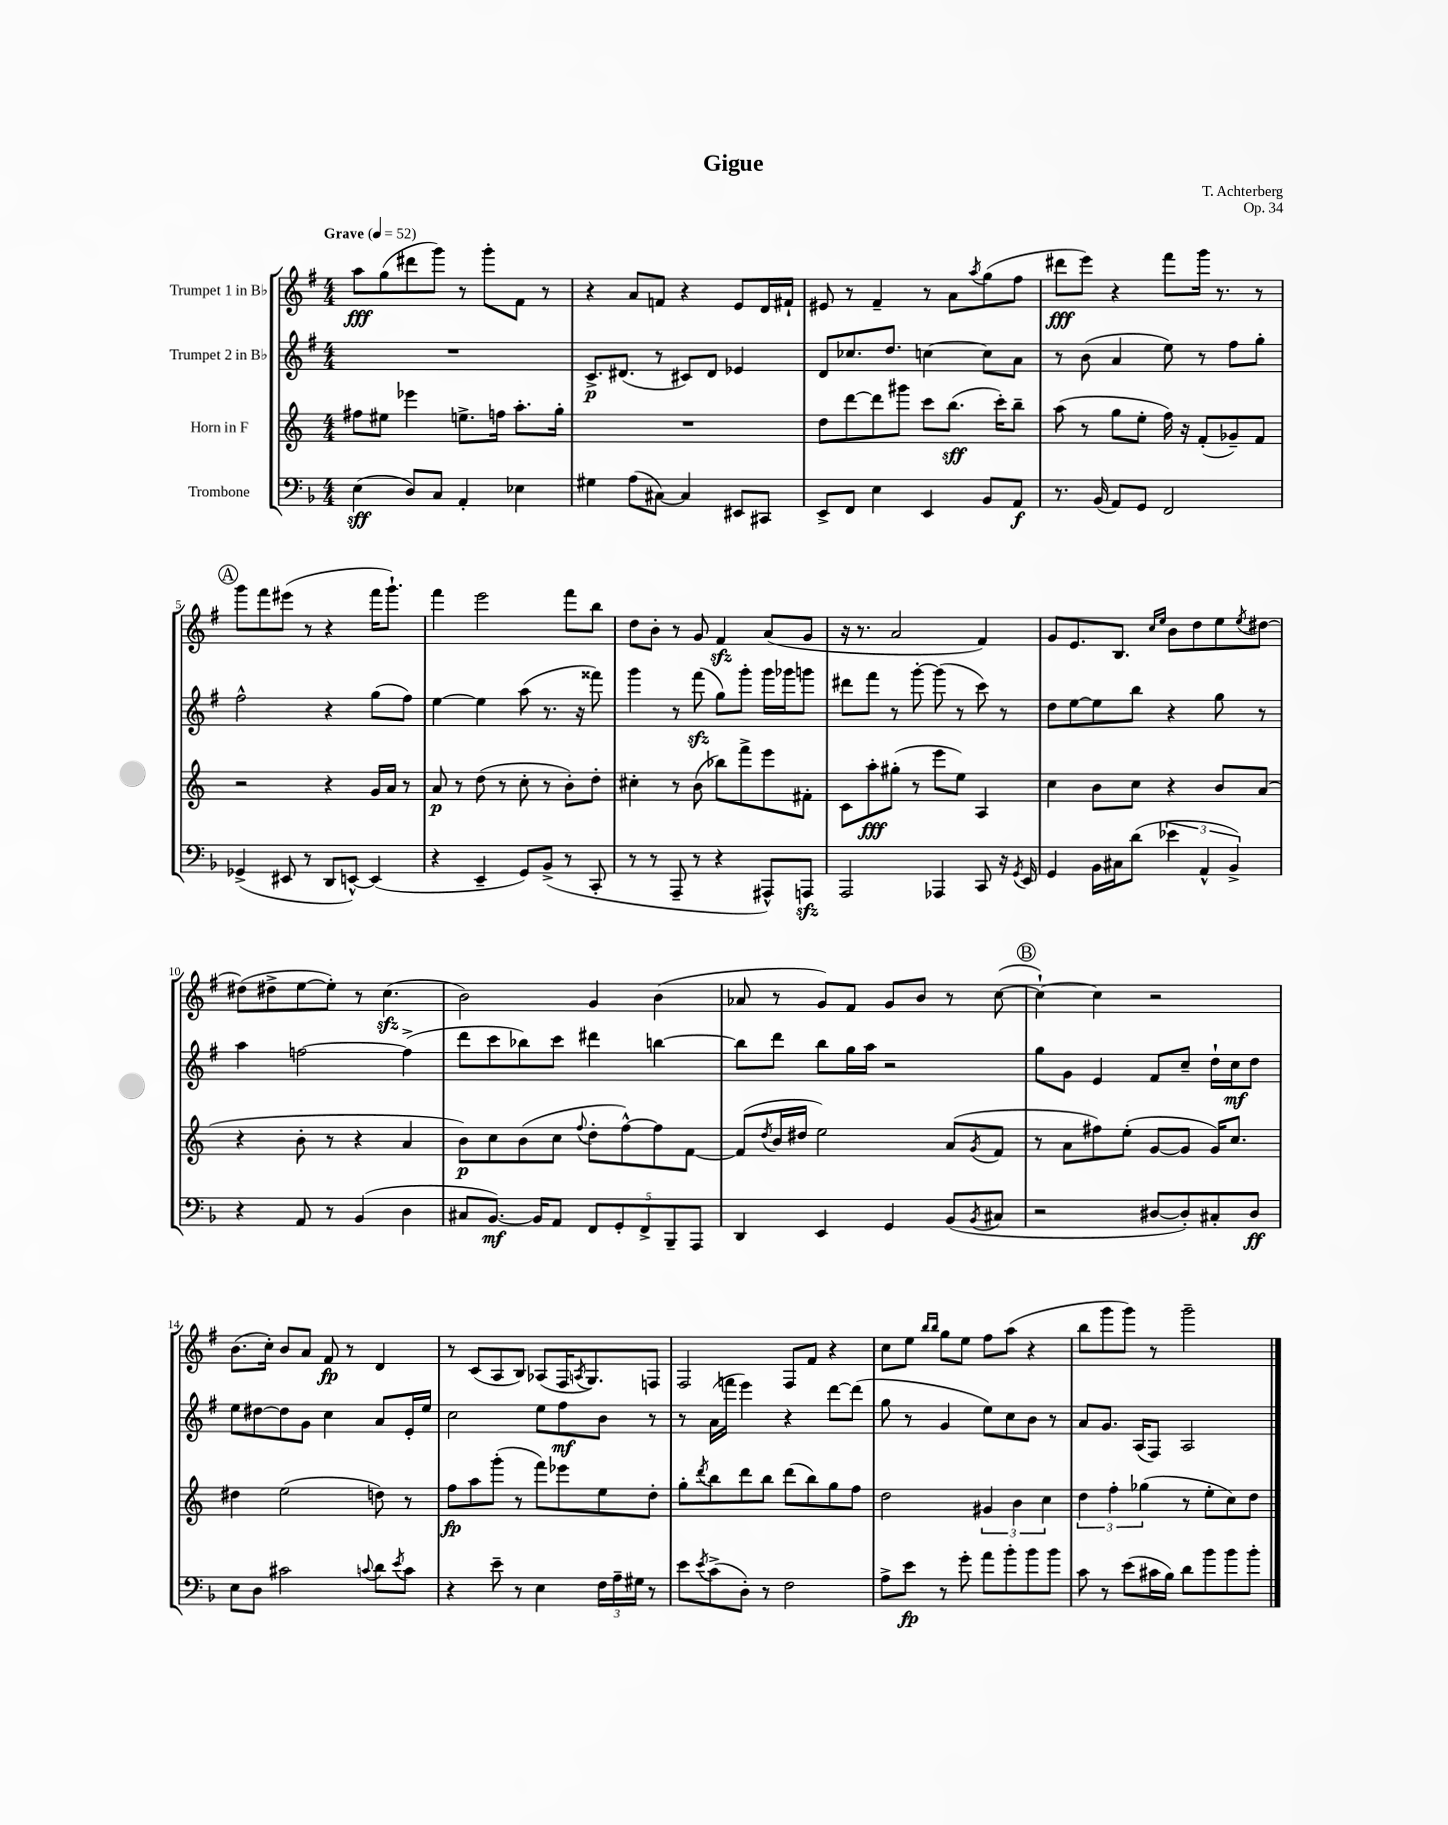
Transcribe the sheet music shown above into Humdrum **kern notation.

**kern	**dynam	**kern	**dynam	**kern	**dynam	**kern	**dynam
*part4	*part4	*part3	*part3	*part2	*part2	*part1	*part1
*staff4	*staff4	*staff3	*staff3	*staff2	*staff2	*staff1	*staff1
*I"Trombone	*	*I"Horn in F	*	*I"Trumpet 2 in B♭	*	*I"Trumpet 1 in B♭	*
*clefF4	*	*clefG2	*	*clefG2	*	*clefG2	*
*k[b-]	*	*k[]	*	*k[f#]	*	*k[f#]	*
*M4/4	*	*M4/4	*	*M4/4	*	*M4/4	*
*MM52	*	*MM52	*	*MM52	*	*MM52	*
=1	=1	=1	=1	=1	=1	=1	=1
!	!	!	!	!	!	!LO:TX:a:B:t=Grave	!
(4E\	sff	8ff#X\L	.	1r	.	8aa\L	fff
.	.	8ee#X\J	.	.	.	(8gg\	.
8D/L)	.	4eee-X\	.	.	.	8ddd#X\	.
8C/J	.	.	.	.	.	8ggg\J)	.
4AA'/	.	8.een^\L	.	.	.	8r	.
.	.	.	.	.	.	8ggg'\L	.
.	.	16ffn\Jk	.	.	.	.	.
4E-X\	.	8.aa'\L	.	.	.	8f#\J	.
.	.	.	.	.	.	8r	.
.	.	16gg'\Jk	.	.	.	.	.
=2	=2	=2	=2	=2	=2	=2	=2
4G#X\	.	1r	.	8.c^/L	p	4r	.
.	.	.	.	(8.d#X/J	.	.	.
(8A\L	.	.	.	.	.	8a/L	.
[8C#X\J)	.	.	.	8r	.	8fn/J	.
4C#/]	.	.	.	8c#X/L)	.	4r	.
.	.	.	.	8d#/J	.	.	.
8EE#X/L	.	.	.	4e-X/	.	8e/L	.
8CC#X/J	.	.	.	.	.	16d/L	.
.	.	.	.	.	.	16f#X`/JJ	.
=3	=3	=3	=3	=3	=3	=3	=3
8EE^/L	.	8dd\L	.	8d/L	.	8e#X/	.
8FF/J	.	[8ddd\	.	8.cc-X/	.	8r	.
4E\	.	8ddd\]	.	.	.	4f#~/	.
.	.	.	.	8.dd/J	.	.	.
.	.	8ggg#X\J	.	.	.	.	.
4EE/	.	8ccc\L	.	[4ccn\	.	8r	.
.	.	(8.bb\J	sff	.	.	8a\L	.
.	.	.	.	.	.	8qaa/	.
8BB-/L	.	.	.	8cc\L]	.	(8gg\	.
.	.	16ccc'\KL)	.	.	.	.	.
8AA/J	f	8bb~\J	.	8a\J	.	8ff#\J	.
=4	=4	=4	=4	=4	=4	=4	=4
8.r	.	(8aa\	.	8r	.	8ddd#X\L	fff
.	.	8r	.	(8b\	.	8eee\J)	.
(16BB-/	.	.	.	.	.	.	.
8AA/L)	.	8gg\L	.	4a/	.	4r	.
8GG/J	.	8ee'\J	.	.	.	.	.
2FF/	.	16ff\)	.	8ee\)	.	8fff#\L	.
.	.	16r	.	.	.	.	.
.	.	(8f'/L	.	8r	.	16ggg\Jk	.
.	.	.	.	.	.	8.r	.
.	.	8g-X~/)	.	8ff#\L	.	.	.
.	.	8f/J	.	8gg'\J	.	8r	.
!!LO:LB:g=z
!!LO:REH:place=s1:t=A
=5	=5	=5	=5	=5	=5	=5	=5
(4GG-X^/	.	2r	.	2ff#^^\	.	8ggg\L	.
.	.	.	.	.	.	8fff#\	.
8EE#X/	.	.	.	.	.	(8eee#X\J	.
8r	.	.	.	.	.	8r	.
8DD/L	.	4r	.	4r	.	4r	.
[8EEn^^/J)	.	.	.	.	.	.	.
(4EE/]	.	16g/LL	.	(8gg\L	.	16fff#\KL	.
.	.	16a/JJ	.	.	.	8.ggg`\J)	.
.	.	8r	.	8ff#\J)	.	.	.
=6	=6	=6	=6	=6	=6	=6	=6
4r	.	8a/	p	[4ee\	.	4fff#\	.
.	.	8r	.	.	.	.	.
4EE~/	.	(8dd\	.	4ee\]	.	2eee\	.
.	.	8r	.	.	.	.	.
8GG/L)	.	8cc'\	.	(8aa\	.	.	.
(8BB-^/J	.	8r	.	8.r	.	.	.
8r	.	8b'\L)	.	.	.	8fff#\L	.
.	.	.	.	16r	.	.	.
8CC'/	.	8dd'\J	.	8fff##X\)	.	8bb\J	.
=7	=7	=7	=7	=7	=7	=7	=7
8r	.	4cc#X'\	.	4ggg\	.	8dd\L	.
8r	.	.	.	.	.	8b'\J	.
8AAA~/	.	8r	.	8r	.	8r	.
8r	.	(8b\	.	(8fff#zz\	.	8g/	.
4r	.	8bb-X\L)	.	8gg\L)	.	4f#zz/	.
.	.	8fff^\	.	8ggg'\J	.	.	.
8AAA#X^^/L)	.	8eee\	.	16ggg\LL	.	(8a/L	.
.	.	.	.	16ggg-X\J	.	.	.
8AAAnzz/J	.	8f#X'\J	.	8gggn\J	.	8g/J	.
=8	=8	=8	=8	=8	=8	=8	=8
2AAA/	.	8c\L	.	8ddd#X\L	.	16r	.
.	.	.	.	.	.	8.r	.
.	.	8aa'\	fff	8fff#\J	.	.	.
.	.	(8gg#X'\J	.	8r	.	2a/	.
.	.	8r	.	[8ggg'\	.	.	.
4AAA-X/	.	8eee\L	.	(8ggg\]	.	.	.
.	.	8ee\J)	.	8r	.	.	.
8CC/	.	4A/	.	8ccc\)	.	4f#/)	.
16r	.	.	.	8r	.	.	.
8qGG/	.	.	.	.	.	.	.
16EE/	.	.	.	.	.	.	.
=9	=9	=9	=9	=9	=9	=9	=9
4GG/	.	4cc\	.	8dd\L	.	8g/L	.
.	.	.	.	[8ee\	.	8.e/	.
16BB-\LL	.	8b\L	.	8ee\]	.	.	.
16C#X\J	.	.	.	.	.	8.B/J	.
(8d\J	.	8cc\J	.	8bb\J	.	.	.
.	.	.	.	.	.	16qqcc/LL	.
.	.	.	.	.	.	16qqee/JJ	.
6e-X\	.	4r	.	4r	.	8b\L	.
.	.	.	.	.	.	8dd\	.
6AA^^/	.	.	.	.	.	.	.
.	.	8b/L	.	8gg\	.	8ee\	.
6BB-^/)	.	.	.	.	.	.	.
.	.	.	.	.	.	8qee/	.
.	.	(8a/J	.	8r	.	[8dd#X\J	.
!!LO:LB:g=z
=10	=10	=10	=10	=10	=10	=10	=10
4r	.	4r	.	4aa\	.	(8dd#X\L]	.
.	.	.	.	.	.	8dd#X^\	.
8AA/	.	8b'\	.	[2ffn\	.	[8ee\	.
8r	.	8r	.	.	.	8ee'\J])	.
(4BB-/	.	4r	.	.	.	8r	.
.	.	.	.	.	.	(4.cczz\	.
4D\	.	4a/	.	(4ff^\]	.	.	.
=11	=11	=11	=11	=11	=11	=11	=11
8C#X/L	.	8b\L)	p	8ddd\L	.	2b\)	.
[8.BB-/J)	mf	8cc\	.	8ccc\	.	.	.
.	.	(8b\	.	8bb-X\)	.	.	.
16BB-/KL]	.	.	.	.	.	.	.
8AA/J	.	8cc\J	.	8ccc\J	.	.	.
.	.	8qqff/	.	.	.	.	.
10FF/L	.	8dd'\L	.	4ddd#X\	.	4g/	.
10GG'/	.	.	.	.	.	.	.
.	.	[8ff^^\)	.	.	.	.	.
10FF^/	.	.	.	.	.	.	.
.	.	8ff\]	.	[4bbn\	.	(4b\	.
10BBB-~/	.	.	.	.	.	.	.
.	.	[8f\J	.	.	.	.	.
10AAA/J	.	.	.	.	.	.	.
=12	=12	=12	=12	=12	=12	=12	=12
4DD/	.	(8f/L]	.	8bb\L]	.	8a-X/	.
.	.	8qdd/	.	.	.	.	.
.	.	16b/L	.	8ddd\J	.	8r	.
.	.	16dd#X/JJ	.	.	.	.	.
4EE/	.	2ee\)	.	8bb\L	.	8g/L)	.
.	.	.	.	16gg\L	.	8f#/J	.
.	.	.	.	16aa\JJ	.	.	.
4GG/	.	.	.	2r	.	8g/L	.
.	.	.	.	.	.	8b/J	.
(8BB-/L	.	(8a/L	.	.	.	8r	.
8qBB-/	.	8qg/	.	.	.	.	.
8C#X/J	.	8f/J	.	.	.	([8cc\	.
!!LO:REH:place=s1:t=B
=13	=13	=13	=13	=13	=13	=13	=13
2r	.	8r	.	8gg\L	.	4cc`\_)	.
.	.	8a\L	.	8g\J	.	.	.
.	.	8ff#X\)	.	4e/	.	4cc\]	.
.	.	(8ee'\J	.	.	.	.	.
[8D#X/L	.	[8g/L	.	8f#/L	.	2r	.
8D#'/])	.	8g/J]	.	8cc~/J	.	.	.
8C#X'/	.	16g/KL)	.	16dd`\LL	.	.	.
.	.	8.cc/J	.	16cc\J	mf	.	.
8D#/J	ff	.	.	8dd\J	.	.	.
!!LO:LB:g=z
=14	=14	=14	=14	=14	=14	=14	=14
8E\L	.	4dd#X\	.	8ee\L	.	(8.b\L	.
8D\J	.	.	.	[8dd#X\	.	.	.
.	.	.	.	.	.	16cc'\Jk)	.
2c#X\	.	(2ee\	.	8dd#\]	.	8b/L	.
.	.	.	.	8g\J	.	8a/J	.
.	.	.	.	4cc\	.	8f#/	fp
.	.	.	.	.	.	8r	.
8qqcn/	.	.	.	.	.	.	.
8d\L	.	8ddn\)	.	8a/L	.	4d/	.
8qe/	.	.	.	.	.	.	.
8c\J	.	8r	.	16e'/L	.	.	.
.	.	.	.	16ee/JJ	.	.	.
=15	=15	=15	=15	=15	=15	=15	=15
4r	.	8ff\L	fp	2cc\	.	8r	.
.	.	8aa\	.	.	.	(8c/L	.
8e~\	.	(8ggg'\J	.	.	.	8A/	.
8r	.	8r	.	.	.	8B/J)	.
4E\	.	8fff\L)	.	8ee\L	.	(8A-X/L	.
.	.	8eee-X\	.	8ff#\	mf	16F#/K	.
.	.	.	.	.	.	8qAn/	.
.	.	.	.	.	.	8.G/)	.
24F\LL	.	8ee\	.	8b\J	.	.	.
24A~\	.	.	.	.	.	.	.
24G#X\JJ	.	.	.	.	.	.	.
8r	.	8dd'\J	.	8r	.	8Fn/J	.
=16	=16	=16	=16	=16	=16	=16	=16
8e\L	.	8gg'\L	.	8r	.	2F#/	.
8qe/	.	8qddd/	.	.	.	.	.
(8c^\	.	8bb\	.	(16a\LL	.	.	.
.	.	.	.	16fffn\JJ	.	.	.
8D'\J)	.	8ddd\	.	4eee\)	.	.	.
8r	.	8bb\J	.	.	.	.	.
2F\	.	(8ddd\L	.	4r	.	8F#/L	.
.	.	8bb\)	.	.	.	8f#/J	.
.	.	8gg\	.	[8ddd\L	.	4r	.
.	.	8ff\J	.	(8ddd\J]	.	.	.
=17	=17	=17	=17	=17	=17	=17	=17
8A^\L	.	2dd\	.	8gg\	.	8cc\L	.
8e\J	fp	.	.	8r	.	8ee\J	.
.	.	.	.	.	.	16qqbb/LL	.
.	.	.	.	.	.	16qqbb/JJ	.
8r	.	.	.	4g/	.	8gg\L	.
8g'\	.	.	.	.	.	8ee\J	.
8a\L	.	6g#X/	.	8ee\L)	.	8ff#\L	.
8b-'\	.	.	.	8cc\	.	(8aa\J	.
.	.	6b\	.	.	.	.	.
8b-\	.	.	.	8b\J	.	4r	.
.	.	6cc\	.	.	.	.	.
8b-\J	.	.	.	8r	.	.	.
=18	=18	=18	=18	=18	=18	=18	=18
8c\	.	6dd\	.	8a/L	.	8bb\L	.
8r	.	.	.	8.g/J	.	8ggg\	.
.	.	6ff'\	.	.	.	.	.
(8e\L	.	.	.	.	.	8ggg\J)	.
.	.	.	.	(16A/KL	.	.	.
.	.	(6gg-X\	.	.	.	.	.
16c#X\L	.	.	.	8F#/J)	.	8r	.
16B-\JJ)	.	.	.	.	.	.	.
8d\L	.	8r	.	2A/	.	2ggg~\	.
8b-\	.	8ee'\L	.	.	.	.	.
8b-\	.	8cc\)	.	.	.	.	.
8b-'\J	.	8dd\J	.	.	.	.	.
==	==	==	==	==	==	==	==
*-	*-	*-	*-	*-	*-	*-	*-
